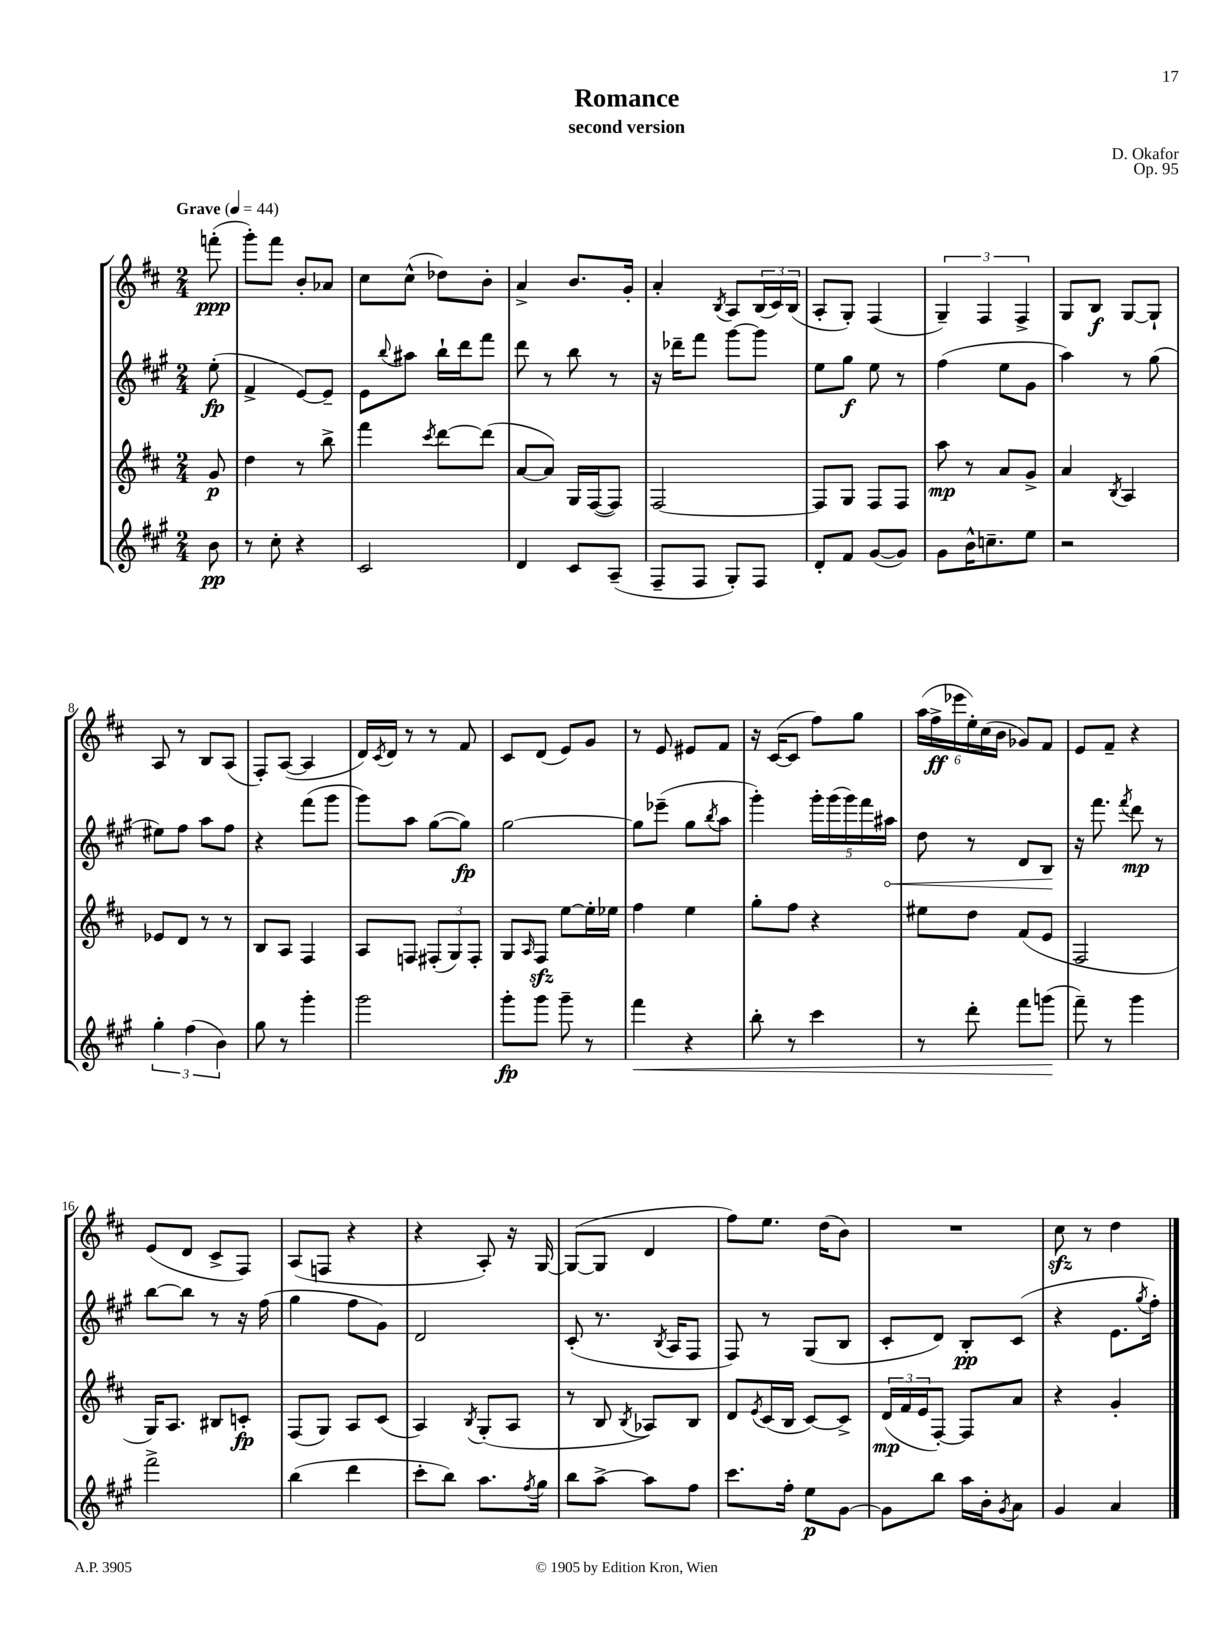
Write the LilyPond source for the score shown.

\header { title = "Romance" composer = "D. Okafor" subtitle = "second version" opus = "Op. 95" }
<<
\new StaffGroup <<
\new Staff = "s0" {
    \clef treble \key d \major \numericTimeSignature \time 2/4 \partial 8 \tempo "Grave" 4 = 44
    f'''8-.\ppp( |
    g'''8-.) fis'''8 b'8-. aes'8 |
    cis''8 cis''8-^( des''8) b'8-. |
    a'4-> b'8. g'16-. |
    a'4-. \acciaccatura { b8 } a8 \tuplet 3/2 { b16( cis'16) b16( } |
    a8-. g8-.) fis4( |
    \tuplet 3/2 { g4--) fis4 fis4-> } |
    g8 b8\f g8~ g8-! |
    a8 r8 b8 a8( |
    fis8-.) a8~( a4 |
    d'16) \acciaccatura { cis'8 } d'16 r8 r8 fis'8 |
    cis'8 d'8( e'8) g'8 |
    r8 e'8 eis'8 fis'8 |
    r16 cis'16~( cis'8 fis''8) g''8 |
    \tuplet 6/4 { a''16( fis''16->\ff ees'''16 e''16-.) cis''16( b'16 } ges'8) fis'8 |
    e'8 fis'8-- r4 |
    e'8( d'8 cis'8-> fis8) |
    a8( f8 r4 |
    r4 a8-.) r16 g16~ |
    g8~( g8 d'4 |
    fis''8) e''8. d''16( b'8) |
    R2 |
    cis''8\sfz r8 d''4 \bar "|." |
}
\new Staff = "s1" {
    \clef treble \key a \major \numericTimeSignature \time 2/4 \partial 8
    e''8-.\fp( |
    fis'4-> e'8~) e'8-- |
    e'8 \appoggiatura { b''8 } ais''8 b''16-! d'''16 fis'''8 |
    d'''8 r8 b''8 r8 |
    r16 des'''16-- fis'''8 gis'''8~ gis'''8 |
    e''8 gis''8\f e''8 r8 |
    fis''4( e''8 gis'8 |
    a''4) r8 gis''8( |
    eis''8) fis''8 a''8 fis''8 |
    r4 fis'''8( gis'''8 |
    gis'''8) a''8 gis''8~( gis''8\fp) |
    gis''2~ |
    gis''8 ees'''8--( gis''8 \acciaccatura { b''8 } a''8 |
    gis'''4-.) \tuplet 5/4 { gis'''16-. gis'''16( gis'''16) fis'''16 \once \override Hairpin.circled-tip = ##t ais''16\< } |
    d''8 r8 d'8 b8\! |
    r16 fis'''8. \acciaccatura { fis'''8 } d'''8\mp r8 |
    b''8~ b''8 r8 r16 fis''16( |
    gis''4 fis''8 gis'8) |
    d'2 |
    cis'8-.( r8. \acciaccatura { b8 } a16 fis8 |
    fis8) r8 gis8( b8 |
    cis'8-. d'8) b8-.\pp cis'8( |
    r4 e'8. \acciaccatura { gis''8 } fis''16-.) \bar "|." |
}
\new Staff = "s2" {
    \clef treble \key d \major \numericTimeSignature \time 2/4 \partial 8
    g'8\p |
    d''4 r8 b''8-> |
    fis'''4 \acciaccatura { cis'''8 } d'''8~ d'''8( |
    a'8~ a'8) g16 fis16~( fis8) |
    fis2~ |
    fis8 g8 fis8 fis8 |
    a''8\mp r8 a'8 g'8-> |
    a'4 \acciaccatura { b8 } a4 |
    ees'8 d'8 r8 r8 |
    b8 a8 fis4 |
    a8 f8 \tuplet 3/2 { fis8-.( g8) fis8-. } |
    g8 \grace { a16 } fis8\sfz e''8~ e''16-. ees''16 |
    fis''4 e''4 |
    g''8-. fis''8 r4 |
    eis''8 d''8 fis'8( e'8 |
    fis2 |
    g16) a8. bis8 c'8-.\fp |
    fis8( g8) a8 cis'8( |
    a4) \acciaccatura { b8 } g8-.( a8 |
    r8 b8 \acciaccatura { b8 } aes8) b8 |
    d'8 \acciaccatura { e'8 } cis'16( b16 cis'8~) cis'8-> |
    \tuplet 3/2 { d'16\mp( fis'16 e'16 } fis8~-.) fis8 a'8 |
    r4 g'4-. \bar "|." |
}
\new Staff = "s3" {
    \clef treble \key a \major \numericTimeSignature \time 2/4 \partial 8
    b'8\pp |
    r8 cis''8-. r4 |
    cis'2 |
    d'4 cis'8 a8--( |
    fis8-- fis8 gis8-.) fis8 |
    d'8-. fis'8 gis'8~( gis'8) |
    gis'8 b'16-^ c''8.-- e''8 |
    r2 |
    \tuplet 3/2 { gis''4-. fis''4( b'4) } |
    gis''8 r8 gis'''4-. |
    gis'''2 |
    gis'''8-.\fp gis'''8 gis'''8-- r8 |
    fis'''4\< r4 |
    b''8-. r8 cis'''4 |
    r8 d'''8-. fis'''8 g'''8\!( |
    fis'''8--) r8 gis'''4 |
    fis'''2-> |
    b''4( d'''4 |
    cis'''8-. b''8) a''8. \acciaccatura { fis''8 } gis''16 |
    b''8 a''8~-> a''8 fis''8 |
    cis'''8. fis''16-. e''8\p gis'8~ |
    gis'8 b''8 a''16 b'16-. \acciaccatura { gis'8 } a'8 |
    gis'4 a'4 \bar "|." |
}
>>
>>
